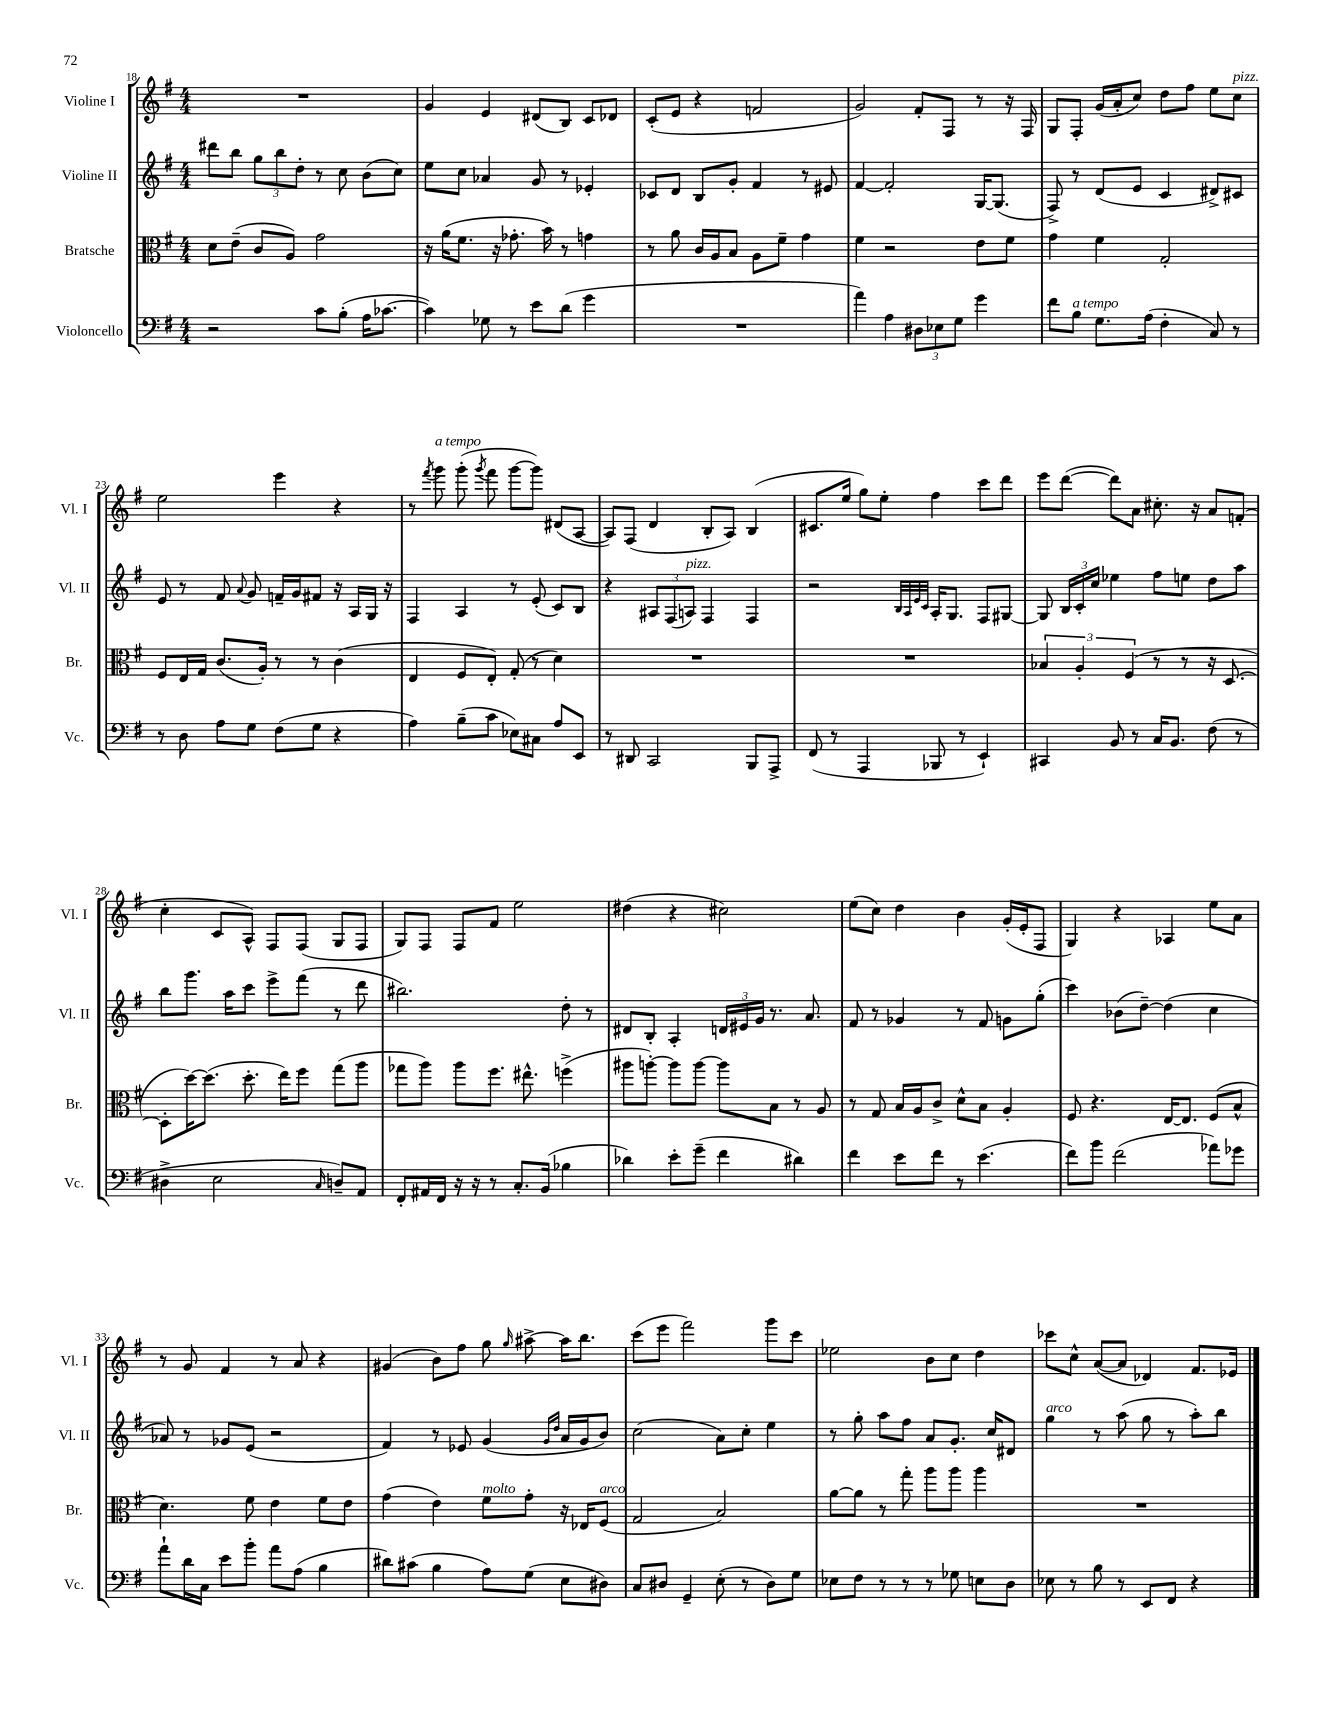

**kern	**kern	**kern	**kern
*part4	*part3	*part2	*part1
*staff4	*staff3	*staff2	*staff1
*I"Violoncello	*I"Bratsche	*I"Violine II	*I"Violine I
*I'Vc.	*I'Br.	*I'Vl. II	*I'Vl. I
*clefF4	*clefC3	*clefG2	*clefG2
*k[f#]	*k[f#]	*k[f#]	*k[f#]
*M4/4	*M4/4	*M4/4	*M4/4
=18	=18	=18	=18
2r	8d\L	8ddd#X\L	1r
.	(8e~\J	8bb\J	.
.	8c/L	12gg\L	.
.	.	12bb\	.
.	8A/J)	.	.
.	.	12dd'\J	.
8c\L	2g\	8r	.
(8B'\J	.	8cc\	.
16A\KL	.	(8b\L	.
[8.c-X\J	.	.	.
.	.	8cc\J)	.
=19	=19	=19	=19
4c-\])	16r	8ee\L	4g/
.	(16a\KL	.	.
.	8.f#\J	8cc\J	.
8G-X\	.	4a-X/	4e/
.	16r	.	.
8r	8.g-X'\	.	.
8e\L	.	8g/	(8d#X/L
.	16b\)	.	.
(8d\J	8r	8r	8B/J)
4g\	4gn\	4e-X'/	8c/L
.	.	.	8d-X/J
=20	=20	=20	=20
1r	8r	8c-X/L	(8c'/L
.	8a\	8d/J	8e/J
.	16c/LL	8B/L	4r
.	16A/J	.	.
.	8B/J	8g'/J	.
.	8A\L	4f#/	2fn/
.	8f#~\J	.	.
.	4g\	8r	.
.	.	8e#X/	.
=21	=21	=21	=21
4a\)	4f#\	[4f#/	2g/)
4A\	2r	2f#'/]	.
12D#X\L	.	.	8f#'/L
12E-X\	.	.	.
.	.	.	8F#/J
12G\J	.	.	.
4g\	8e\L	[16G/KL	8r
.	.	(8.G/J]	.
.	8f#\J	.	16r
.	.	.	16F#/
=22	=22	=22	=22
8f#\L	4g\	8F#^/)	8G/L
!LO:TX:a:i:t=a tempo	!	!	!
8B\J	.	8r	8F#'/J
8.G\L	4f#\	(8d/L	(16g/LL
.	.	.	16a'/J
.	.	8e/J	8cc/J)
(16A\Jk	.	.	.
4F#'\	2G'/	4c/	8dd\L
.	.	.	8ff#\J
8C/)	.	8d#X^/L)	8ee\L
!	!	!	!LO:TX:a:i:t=pizz.
8r	.	8c#X/J	8cc\J
!!LO:LB:g=z
=23	=23	=23	=23
8r	8F#/L	8e/	2ee\
8D\	16E/L	8r	.
.	16G/JJ	.	.
8A\L	(8.c/L	8f#/	.
.	.	8qqa/	.
8G\J	.	8g/	.
.	16A'/Jk)	.	.
(8F#\L	8r	16fn~/LL	4eee\
.	.	16g/J	.
8G\J	8r	8f#X/J	.
4r	(4c\	16r	4r
.	.	16A/LL	.
.	.	16G/JJ	.
.	.	16r	.
=24	=24	=24	=24
4A\)	4E/	4F#/	8r
.	.	.	8qfff#/
!	!	!	!LO:TX:a:i:t=a tempo
.	.	.	8ggg\
(8B~\L	8F#/L	4A/	(8ggg'\
.	.	.	8qggg/
8c\J	8E'/J)	.	8fff#\
8E-X\L)	(8G'/	8r	[8ggg\L
8C#X\J	8r	(8e'/	8ggg\J])
8A/L	4d\)	8c/L)	(8d#X/L
8EE/J	.	8B/J	[8A/J
=25	=25	=25	=25
8r	1r	4r	8A/L])
8DD#X/	.	.	(8F#/J
2CC/	.	12A#X/L	4d/
.	.	(12F#/	.
!	!	!LO:TX:a:i:t=pizz.	!
.	.	12An/J)	.
.	.	4F#/	8B'/L
.	.	.	8A/J)
8BBB/L	.	4F#/	(4B/
8AAA^/J	.	.	.
=26	=26	=26	=26
(8FF#/	1r	2r	8.c#X/L
8r	.	.	.
.	.	.	16ee/Jk
4AAA/	.	.	8gg\L)
.	.	.	8ee'\J
.	.	32qqB/LLL	.
.	.	32qqA/	.
.	.	32qqe/	.
.	.	32qqc/JJJ	.
8BBB-X/	.	16A'/KL	4ff#\
.	.	8.G/J	.
8r	.	.	.
4EE`/)	.	8F#/L	8ccc\L
.	.	[8G#X/J	8ddd\J
=27	=27	=27	=27
4CC#X/	6B-X/	8G#/]	8eee\L
.	.	24B/LL	([8ddd\J
.	6A'/	24c'/	.
.	.	24cc/JJ	.
8BB/	.	4ee-X\	8ddd\L])
.	(6F#/	.	.
8r	.	.	8a\J
16C/KL	8r	8ff#\L	8.cc#X'\
8.BB/J	.	.	.
.	8r	8een\J	.
.	.	.	16r
(8F#\	16r	8dd\L	8a/L
.	[8.D/	.	.
8r	.	8aa\J	(8fn'/J
!!LO:LB:g=z
=28	=28	=28	=28
4D#X^\	8D'\L]	8bb\L	4cc'\
.	[16dd\K)	8.ggg\J	.
.	(8.dd\J]	.	.
2E\	.	.	8c/L
.	.	16aa\KL	.
.	8.dd'\	8ccc\J	8A^^/J)
.	.	8eee^\L	8F#/L
.	16ee\KL)	.	.
.	8ff#\J	(8fff#\J	(8F#/J
16qqC/	.	.	.
8Dn~/L)	(8gg\L	8r	8G/L
8AA/J	8aa\J	8ddd\	8F#/J
=29	=29	=29	=29
8FF#'/L	8gg-X\L	2.bb#X\)	8G/L)
16AA#X/L	8aa\J)	.	8F#/J
16FF#/JJ	.	.	.
16r	8aa\L	.	8F#/L
16r	.	.	.
8r	8.ff#\J	.	8f#/J
8.C'/L	.	.	2ee\
.	8.ee#X^^\	.	.
(16BB/Jk	.	.	.
4B-X\	(4ffn^\	8dd'\	.
.	.	8r	.
=30	=30	=30	=30
4d-X\)	8aa#X\L	8d#X/L	(4dd#X\
.	[8aan'\J)	8B'/J	.
8e'\L	8aa\L]	4A'/	4r
(8g~\J	[8aa\J	.	.
4f#\	8aa\L]	24dn/LL	2cc#X\)
.	.	24e#X/	.
.	.	24g/JJ	.
.	8B\J	8.r	.
4d#X\)	8r	.	.
.	.	8.a/	.
.	8A/	.	.
=31	=31	=31	=31
4f#\	8r	8f#/	(8ee\L
.	8G/	8r	8cc\J)
8e\L	16B/LL	4g-X/	4dd\
.	16A/J	.	.
8f#\J	8c^/J	.	.
8r	8d^^\L	8r	4b\
(4.e\	8B\J	8f#/	.
.	4A'/	8gn\L	(16g'/LL
.	.	.	16e'/J
.	.	(8gg'\J	8F#/J
=32	=32	=32	=32
8f#\L)	8F#/	4ccc\)	4G/)
8b\J	4.r	.	.
(2f#\	.	(8b-X\L	4r
.	.	[8dd~\J)	.
.	[16E/KL	(4dd\]	4A-X/
.	8.E/J]	.	.
8a-X\L)	(8F#/L	4cc\	8ee\L
8g-X\J	8B^^/J	.	8a\J
!!LO:LB:g=z
=33	=33	=33	=33
8a`\L	4.d\)	8a-X/)	8r
16d\L	.	8r	8g/
16C\JJ	.	.	.
8e\L	.	8g-X/L	4f#/
8b'\J	8f#\	(8e/J	.
8a\L	4e\	2r	8r
(8A\J	.	.	8a/
4B\	8f#\L	.	4r
.	8e\J	.	.
=34	=34	=34	=34
8d#X\L)	(4g\	4f#/)	(4g#X/
(8c#X\J	.	.	.
4B\	4e\)	8r	8b\L)
.	.	8e-X/	8ff#\J
!	!LO:TX:a:i:t=molto	!	!
8A\L)	8f#\L	(4g/	8gg\
.	.	.	16qqgg/
(8G\J	8g'\J	.	[8aa#X^\
.	.	16qqg/LL	.
.	.	16qqdd/JJ	.
8E\L	16r	16a/LL	16aa#\KL]
.	16E-X/KL	16g/J	8.bb\J
!	!LO:TX:a:i:t=arco	!	!
8D#X\J)	(8F#/J	8b/J)	.
=35	=35	=35	=35
8C/L	2G/	(2cc\	(8ccc\L
8D#X/J	.	.	8eee\J
4GG~/	.	.	2fff#\)
(8E'\	2B/)	8a\L)	.
8r	.	8cc'\J	.
8D#\L)	.	4ee\	8ggg\L
8G\J	.	.	8ccc\J
=36	=36	=36	=36
8E-X\L	[8a\L	8r	2ee-X\
8F#\J	8a\J]	8gg'\	.
8r	8r	8aa\L	.
8r	8gg'\	8ff#\J	.
8r	8aa\L	8a/L	8b\L
8G-X\	8aa\J	8.g'/J	8cc\J
8En\L	4aa\	.	4dd\
.	.	16cc/KL	.
8D\J	.	8d#X/J	.
=37	=37	=37	=37
!	!	!LO:TX:a:i:t=arco	!
8E-X\	1r	4gg\	8ccc-X\L
8r	.	.	8cc^^\J
8B\	.	8r	([8a/L
8r	.	(8aa\	8a/J]
8EE/L	.	8gg\	4d-X/)
8FF#/J	.	8r	.
4r	.	8aa'\L)	8.f#/L
.	.	8bb\J	.
.	.	.	16e-X/Jk
==	==	==	==
*-	*-	*-	*-
